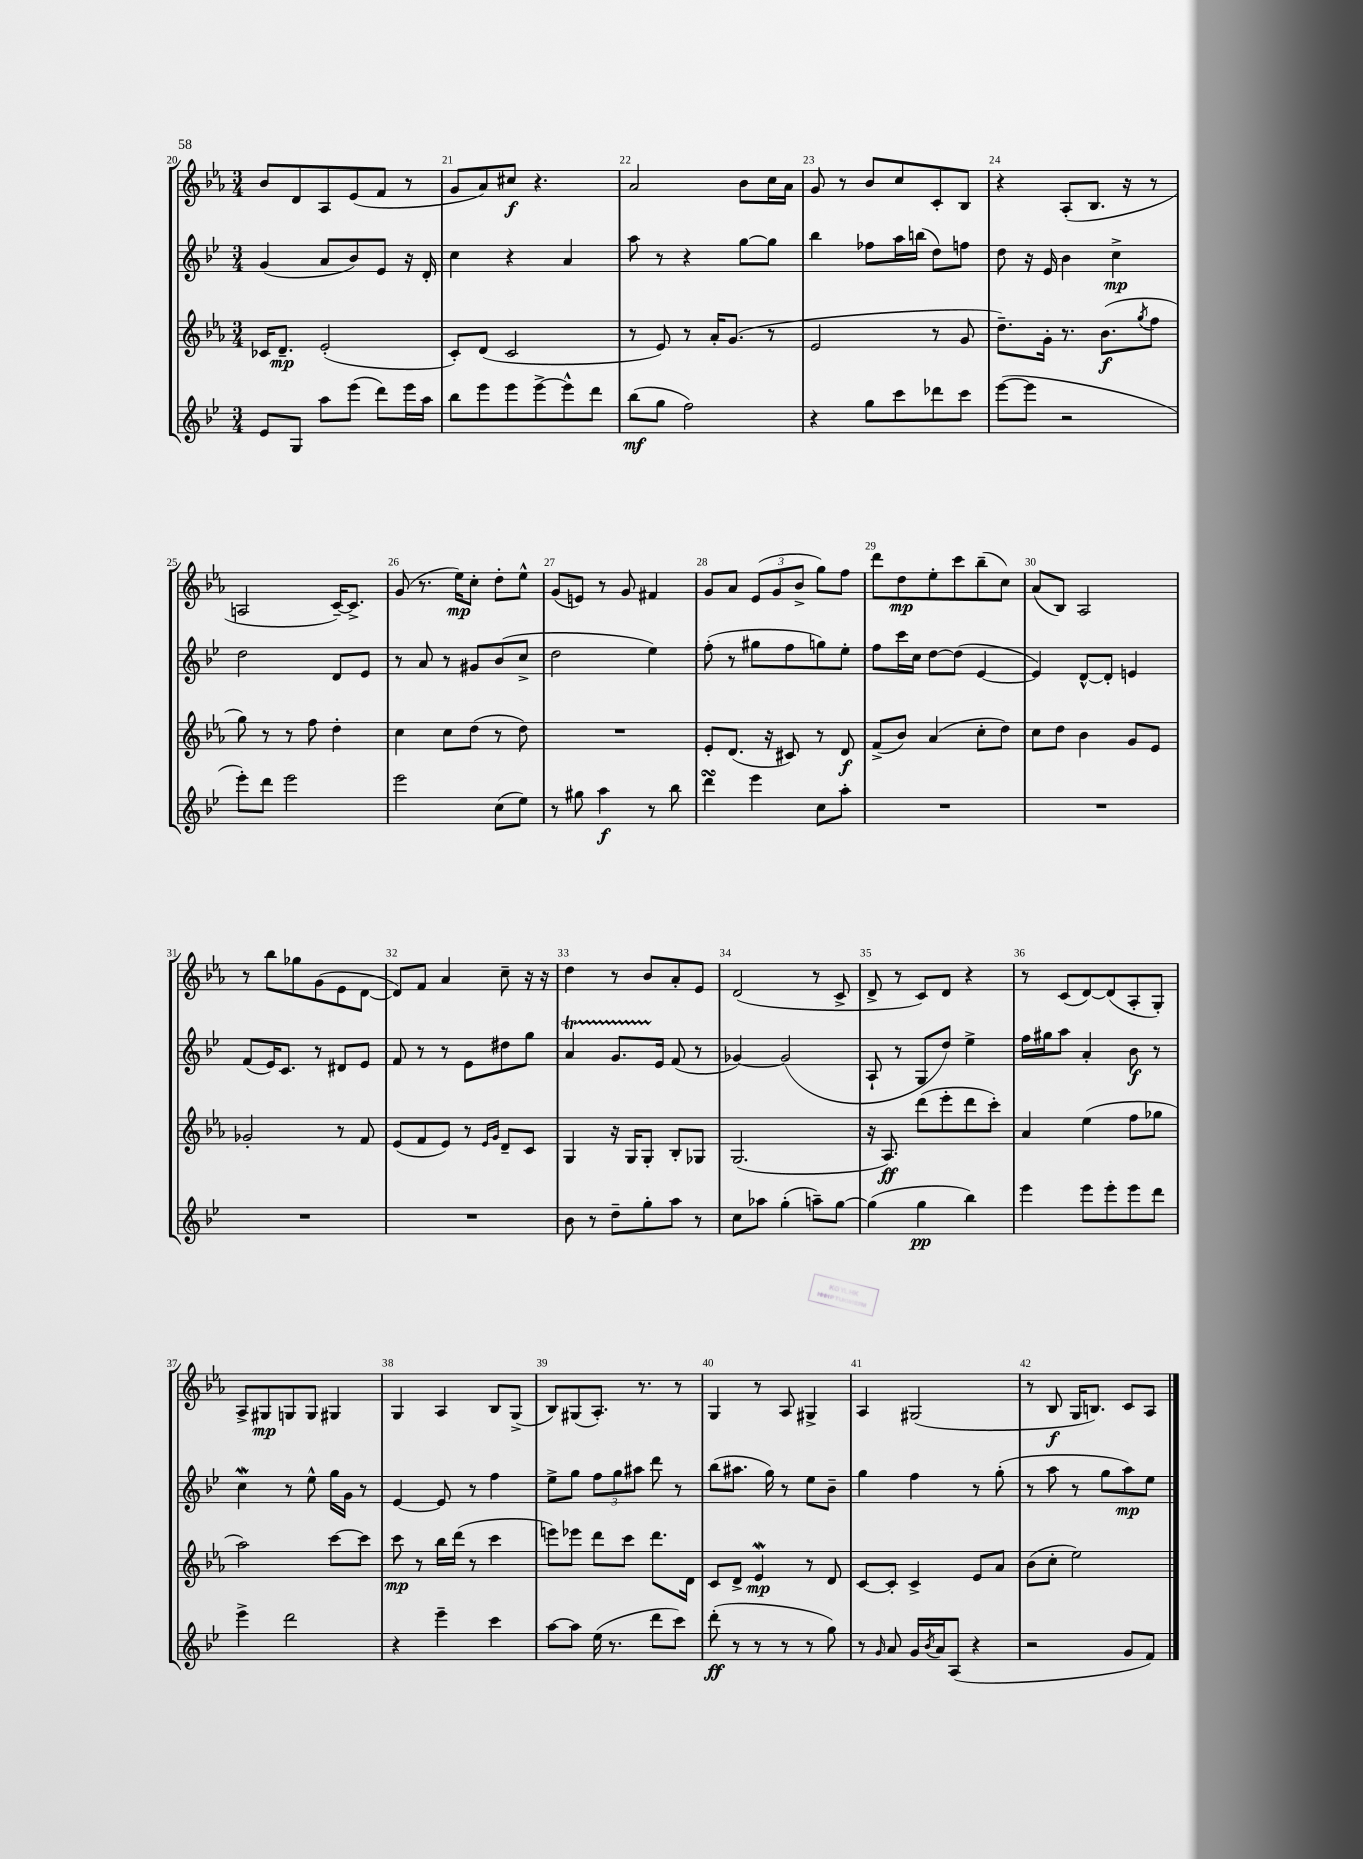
<<
\new StaffGroup <<
\new Staff = "s0" {
    \clef treble \key ees \major \numericTimeSignature \time 3/4
    bes'8 d'8 aes8 ees'8( f'8 r8 |
    g'8 aes'8) cis''8\f r4. |
    aes'2 bes'8 c''16 aes'16 |
    g'8 r8 bes'8 c''8 c'8-. bes8 |
    r4 aes8-.( bes8. r16 r8 |
    a2 c'16~--) c'8.-> |
    g'8( r8. ees''16\mp) c''8-. d''8-. ees''8-^ |
    g'8( e'8) r8 g'8 fis'4 |
    g'8 aes'8 \tuplet 3/2 { ees'8( g'8 bes'8-> } g''8) f''8 |
    d'''8 d''8\mp ees''8-. c'''8 bes''8--( c''8) |
    aes'8( bes8) aes2 |
    r8 bes''8 ges''8 g'8( ees'8 d'8~ |
    d'8) f'8 aes'4 c''8-- r16 r16 |
    d''4 r8 bes'8 aes'8-. ees'8 |
    d'2( r8 c'8-> |
    d'8-> r8 c'8) d'8 r4 |
    r8 c'8( d'8~) d'8( aes8-. g8-.) |
    aes8-> gis8\mp g8 g8 gis4 |
    g4 aes4 bes8 g8->( |
    bes8) gis8( aes8.-.) r8. r8 |
    g4 r8 aes8 gis4-> |
    aes4 gis2( |
    r8 bes8\f g16 b8.) c'8 aes8 \bar "|." |
}
\new Staff = "s1" {
    \clef treble \key bes \major \numericTimeSignature \time 3/4
    g'4( a'8 bes'8) ees'8 r16 d'16-. |
    c''4 r4 a'4 |
    a''8 r8 r4 g''8~ g''8 |
    bes''4 fes''8 a''16 b''16( d''8) f''8 |
    d''8 r16 ees'16 bes'4 c''4->\mp |
    d''2 d'8 ees'8 |
    r8 a'8 r8 gis'8 bes'8( c''8-> |
    d''2 ees''4) |
    f''8-.( r8 gis''8 f''8 g''8) ees''8-. |
    f''8 c'''16 c''16 d''8~ d''8( ees'4~ |
    ees'4) d'8~-^ d'8-. e'4 |
    f'8( ees'16) c'8. r8 dis'8 ees'8 |
    f'8 r8 r8 ees'8 dis''8 g''8 |
    a'4\startTrillSpan g'8. ees'16\stopTrillSpan f'8( r8 |
    ges'4~) ges'2( |
    a8-! r8 g8 d''8) ees''4-> |
    f''16 gis''16 a''8 a'4-. bes'8\f r8 |
    c''4\mordent r8 ees''8-^ g''16 g'16 r8 |
    ees'4~ ees'8 r8 f''4 |
    ees''8-> g''8 \tuplet 3/2 { f''8 g''8 ais''8 } d'''8 r8 |
    bes''8( ais''8. g''16) r8 ees''8 bes'8-- |
    g''4 f''4 r8 g''8-.( |
    r8 a''8 r8 g''8 a''8\mp) ees''8 \bar "|." |
}
\new Staff = "s2" {
    \clef treble \key ees \major \numericTimeSignature \time 3/4
    ces'16 d'8.--\mp ees'2-.( |
    c'8-.) d'8( c'2 |
    r8 ees'8) r8 aes'16-. g'8.( r8 |
    ees'2 r8 g'8 |
    d''8.--) g'16-. r8. bes'8.\f( \acciaccatura { g''8 } f''8 |
    g''8) r8 r8 f''8 d''4-. |
    c''4 c''8 d''8( r8 d''8) |
    R2. |
    ees'8-. d'8.( r16 cis'8) r8 d'8\f |
    f'8->( bes'8) aes'4( c''8-. d''8) |
    c''8 d''8 bes'4 g'8 ees'8 |
    ges'2-. r8 f'8 |
    ees'8( f'8 ees'8) r8 \grace { ees'16 g'16 } d'8-- c'8 |
    g4 r16 g16 g8-. bes8-. ges8 |
    g2.( |
    r16 aes8.\ff) d'''8( ees'''8-. d'''8 c'''8-.) |
    aes'4 ees''4( f''8 ges''8 |
    aes''2) c'''8~ c'''8 |
    c'''8\mp r8 bes''16 d'''16( r8 c'''4 |
    e'''8) ees'''8 d'''8 c'''8 d'''8. d'16 |
    c'8 d'8-> ees'4\mordent\mp r8 d'8 |
    c'8~ c'8-. c'4-> ees'8 aes'8 |
    bes'8( c''8-. ees''2) \bar "|." |
}
\new Staff = "s3" {
    \clef treble \key bes \major \numericTimeSignature \time 3/4
    ees'8 g8 a''8 ees'''8( d'''8) ees'''16 a''16 |
    bes''8 ees'''8 ees'''8 ees'''8~-> ees'''8-^ d'''8 |
    bes''8\mf( g''8 f''2) |
    r4 g''8 c'''8 des'''8 c'''8 |
    ees'''8~( ees'''8 r2 |
    ees'''8-.) d'''8 ees'''2 |
    ees'''2 c''8( ees''8) |
    r8 gis''8 a''4\f r8 bes''8 |
    d'''4\turn ees'''4 c''8 a''8-. |
    R2. |
    R2. |
    R2. |
    R2. |
    bes'8 r8 d''8-- g''8-. a''8 r8 |
    c''8 aes''8 g''4-.( a''8--) g''8~ |
    g''4( g''4\pp bes''4) |
    ees'''4 ees'''8 ees'''8-. ees'''8 d'''8 |
    ees'''4-> d'''2 |
    r4 ees'''4-- c'''4 |
    a''8~ a''8 ees''16( r8. d'''8 c'''8) |
    d'''8-.\ff( r8 r8 r8 r8 g''8) |
    r8 \grace { g'16 } a'8 g'16 \acciaccatura { bes'8 } a'16 a8( r4 |
    r2 g'8 f'8) \bar "|." |
}
>>
>>
\layout { \context { \Score currentBarNumber = #20 \override BarNumber.break-visibility = ##(#f #t #t) barNumberVisibility = #all-bar-numbers-visible } }
